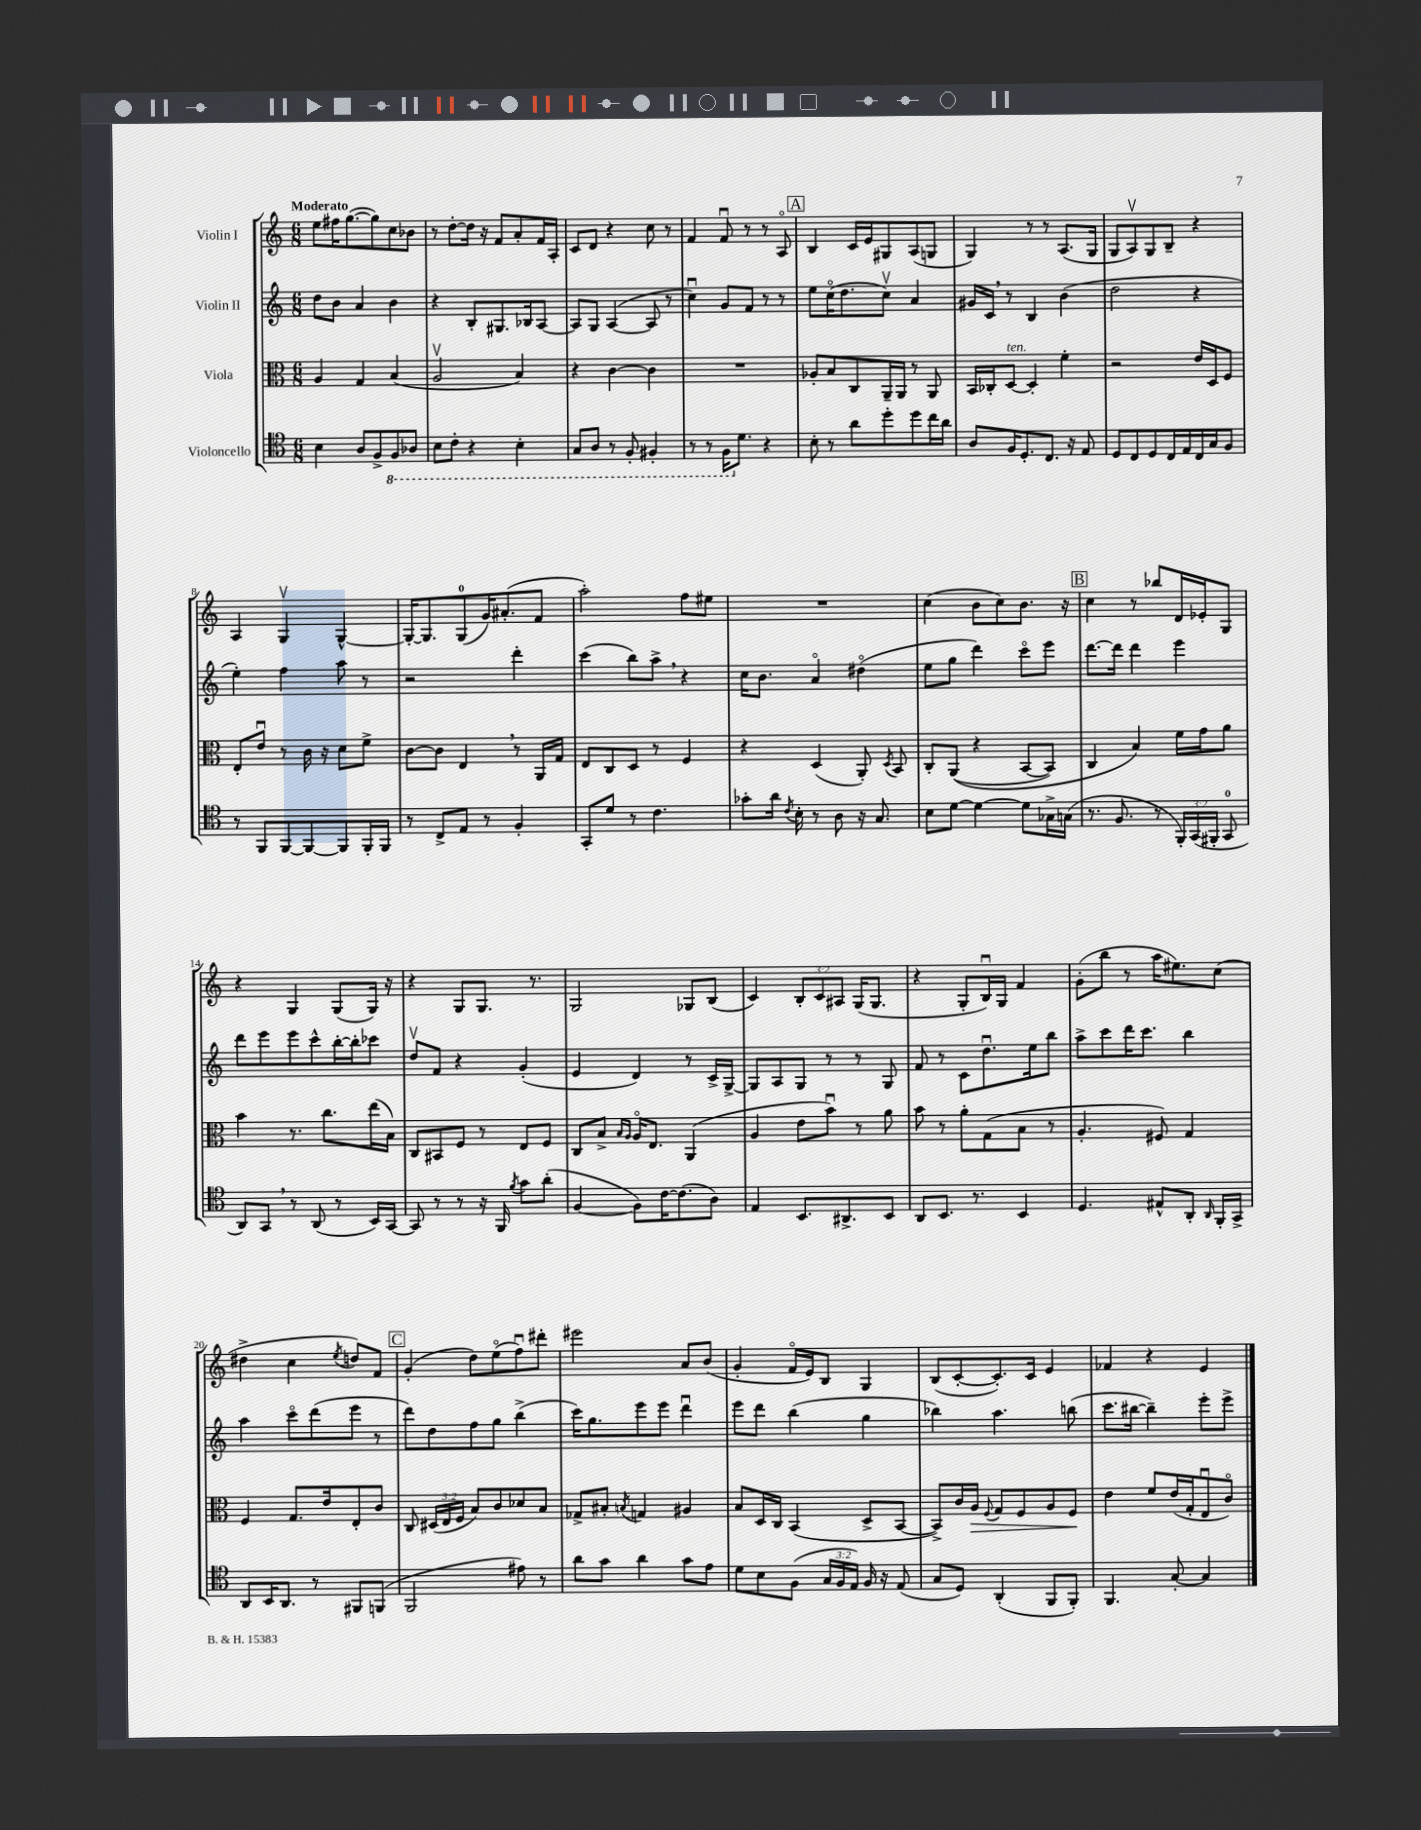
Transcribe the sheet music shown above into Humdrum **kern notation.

**kern	**kern	**dynam	**kern	**kern
*part4	*part3	*part3	*part2	*part1
*staff4	*staff3	*staff3	*staff2	*staff1
*I"Violoncello	*I"Viola	*	*I"Violin II	*I"Violin I
*clefC4	*clefC3	*	*clefG2	*clefG2
*k[]	*k[]	*	*k[]	*k[]
*M6/8	*M6/8	*	*M6/8	*M6/8
=1	=1	=1	=1	=1
!	!	!	!	!LO:TX:a:B:t=Moderato
4B\	4A/	.	8dd\L	8ee\L
.	.	.	8b\J	16ff#X\K
.	.	.	.	([8.gg\
8A/L	4G/	.	4a/	.
8F^/	.	.	.	8gg\])
*8ba	*	*	*	*
8FF/	(4B/	.	4b\	8cc\
8AA-X/J	.	.	.	8b-X\J
=2	=2	=2	=2	=2
8BB\L	2Av/	.	4r	8r
8C'\J	.	.	.	[8dd'\L
4r	.	.	8B'/L	16dd\Jk]
.	.	.	.	16r
.	.	.	8.G#X/	8f/L
4BB'\	4B/)	.	.	8a'/
.	.	.	16B-X/k	.
.	.	.	[8A/J	16f/L
.	.	.	.	16A'/JJ
=3	=3	=3	=3	=3
8GG/L	4r	.	8A/L]	8c/L
8AA/J	.	.	8G/J	8d/J
8r	[4c\	.	([4A/	4r
8FF'/	.	.	.	.
4FF#X'/	4c\]	.	8A/]	8cc\
.	.	.	8r	8r
=4	=4	=4	=4	=4
8r	2.r	.	4ccu\)	4f/
8r	.	.	.	.
16FF\KL	.	.	8g/L	8fu/
*X8ba	*	*	*	*
8.d\J	.	.	.	.
.	.	.	8f/J	8r
4r	.	.	8r	8r
.	.	.	8r	8A/
!!LO:REH:place=s1:t=A
=5	=5	=5	=5	=5
8B'\	8A-X'/L	.	8ee\L	4B/
8r	8B/	.	(16cc\K	.
.	.	.	8.dd\	.
8a\L	8C/	.	.	16c/LL
.	.	.	.	16e/J
8dd'\	16AA~/L	.	8ccv\J)	8G#X/
.	16AA/JJ	.	.	.
8dd\	8r	.	4a/	(8A/
16cc\L	8AA/	.	.	8Gn/J
16a\JJ	.	.	.	.
=6	=6	=6	=6	=6
8A/L	16BB/LL	.	16g#X/LL	4G/)
.	16C-X'/J	.	16c,/JJ	.
!	!LO:TX:a:i:t=ten.	!	!	!
16F/K	[8D/J	.	8r	.
8.D'/	.	.	.	.
.	4D'/]	.	4B/	8r
8.C/J	.	.	.	8r
.	4f'\	.	(4b\	(8.A/L
16r	.	.	.	.
8E/	.	.	.	.
.	.	.	.	16G/Jk
=7	=7	=7	=7	=7
8D/L	2r	.	2dd\	8G/L
8C/	.	.	.	8Av/)
8D/	.	.	.	8G/
16C/L	.	.	.	8B~/J
16E/	.	.	.	.
16C/	16e/LL	.	4r	4r
16G/J	16D/J	.	.	.
8F/J	8F/J	.	.	.
!!LO:LB:g=z
=8	=8	=8	=8	=8
8r	8E'/L	.	4ee'\)	4A/
8FF/L	8eu/J	.	.	.
[8FF/	8r	.	4ff\	4Gv/
8FF/_	16c\	.	.	.
.	16r	.	.	.
8FF/]	8d\L	.	8aa\	[4G^^/
16FF'/L	8f^\J	.	8r	.
16FF/JJ	.	.	.	.
=9	=9	=9	=9	=9
8r	[8c\L	.	2r	16G'/KL_
.	.	.	.	8.G/]
8C^/L	8c\J]	.	.	.
8E/J	4E,/	.	.	(8G/
8r	.	.	.	16g/K)
.	.	.	.	(8.a#X'/
4F'/	8r	.	4ddd'\	.
.	16AA/LL	.	.	8f/J
.	16G/JJ	.	.	.
=10	=10	=10	=10	=10
8GG'/L	8E/L	.	(4ccc\	2aa'\)
8d/J	8C/	.	.	.
8r	8D/J	.	8bb\L)	.
4.c\	8r	.	8aa^,\J	.
.	4F/	.	4r	8ff\L
.	.	.	.	8ee#X\J
=11	=11	=11	=11	=11
8g-X'\L	4r	.	16cc\KL	2.r
.	.	.	8.b\J	.
16a\Jk	.	.	.	.
8qc/	.	.	.	.
16B'\	.	.	.	.
8r	(4D/	.	4a/	.
8A\	.	.	.	.
16r	8AA'/)	.	(4dd#X\	.
8.G/	.	.	.	.
.	8qD/	.	.	.
.	8BB/	.	.	.
=12	=12	=12	=12	=12
8B\L	8C'/L	.	8ee\L	(4cc\
[8d\J	((8AA/J	.	8gg\J	.
4d\_	4r	.	4ddd\)	8b\L
.	.	.	.	8cc\)
8d\L]	[8BB/L	.	8ccc\L	8.b\J
16G-X^\L	8BB/J])	.	8eee\J	.
(16Gn\JJ	.	.	.	16r
!!LO:REH:place=s1:t=B
=13	=13	=13	=13	=13
8.r	4C/	.	[8.ddd\L	4cc\
8.F/	.	.	16ddd\Jk]	.
.	4B/)	.	4ddd\	8r
8r	.	.	.	8bb-X/L
24FF'/LL)	16f\LL	.	4eee\	16d/L
(24GG/	.	.	.	.
.	16g\J	.	.	16e-X'/J
24FF#X'/JJ	.	.	.	.
8GG/	8a\J	.	.	8G/J
!!LO:LB:g=z
=14	=14	=14	=14	=14
8AA/L)	4b\	.	8ddd\L	4r
8GG,/J	.	.	8eee\	.
8r	8.r	.	8eee\	4G/
(8AA/	.	.	8ccc^^\	.
.	8.cc\L	.	.	.
8r	.	.	[16bb'\L	(8G/L
.	.	.	16bb'\J]	.
16BB/LL)	(16ee\L	.	8ccc-X\J	16G/Jk)
[16GG/JJ	16B\JJ)	.	.	16r
=15	=15	=15	=15	=15
8GG/]	8C/L	.	8ddv/L	4r
8r	8BB#X/	.	8f/J	.
8r	8F/J	.	4r	8G/L
16r	8r	.	.	8.G/J
16FF/	.	.	.	.
8qf/	.	.	.	.
8g\L	8E/L	.	(4g'/	.
.	.	.	.	8.r
(8a'\J	8F/J	.	.	.
=16	=16	=16	=16	=16
[4F/	8C/L	.	4e/	2G/
.	8B^/J	.	.	.
.	16qqB/LL	.	.	.
.	16qqA/JJ	.	.	.
8F\L])	16A/KL	.	4d/)	.
.	8.E/J	.	.	.
[16c\K	.	.	.	.
(8.c\]	.	.	.	.
.	(4AA/	.	8r	8G-X/L
8A\J)	.	.	16c^/LL	(8B/J
.	.	.	[16G^/JJ	.
=17	=17	=17	=17	=17
4E/	4A/	.	8G/L]	4c/)
.	.	.	8A/	.
8.BB/L	8e\L	.	8G/J	12B'/L
.	.	.	.	12c/
.	8bu\J)	.	8r	.
.	.	.	.	12A#X/J
8.AA#X^/	.	.	.	.
.	8r	.	8r	(16G/KL
.	.	.	.	8.G/J
8BB/J	8a\	.	8G/	.
=18	=18	=18	=18	=18
8AA/L	8b\	.	8f/	4r
8.BB/J	8r	.	8r	.
.	8a'\L	.	8c\L	8G'/L
8.r	.	.	.	.
.	(8G\	.	8.ddu\	16Bu/L)
.	.	.	.	16G/JJ
4BB/	8B\J	.	.	4f/
.	.	.	16ee\k	.
.	8r	.	8bb\J	.
=19	=19	=19	=19	=19
4.D/	4.A'/	.	8aa^\L	(8g'\L
.	.	.	8ccc\	8bb\J
.	.	.	16ddd\K	8r
.	.	.	8.ccc\J	.
8E#X^^/L	8F#X/)	.	.	16aa\KL
.	.	.	.	8.ee#X\)
8AA'/J	4G/	.	4bb\	.
16qqAA/	.	.	.	.
16FF'/LL	.	.	.	(8cc\J
16GG^/JJ	.	.	.	.
!!LO:LB:g=z
=20	=20	=20	=20	=20
8AA/L	4F/	.	4aa\	4dd#X^\
16BB/K	.	.	.	.
8.AA/J	.	.	.	.
.	8.G/L	.	8ccc\L	4cc\
8r	.	.	(8ddd\	.
.	16e/k	.	.	.
.	.	.	.	8qee/
8FF#X/L	8E'/	.	8eee\J	8ddn/L)
(8FFn/J	8c/J	.	8r	8f/J
!!LO:REH:place=s1:t=C
=21	=21	=21	=21	=21
2FF/	8C/	.	8ddd\L)	(4g'/
.	(24D#X/LL	.	8dd\	.
.	24E/	.	.	.
.	24F/JJ	.	.	.
.	8B/L)	.	8ff\	8dd\L)
.	8c/	.	8gg\J	(8ee\
8e#X\)	8d-X/	.	(4bb^\	8ffu\)
8r	8B/J	.	.	8ddd#X'\J
=22	=22	=22	=22	=22
8a\L	8G-X^/L	.	16ccc\KL)	2eee#X\
.	.	.	8.gg\	.
8g\J	8B#X'/J	.	.	.
.	8qBn/	.	.	.
4a\	4Gn/	.	8eee\	.
.	.	.	8eee\J	.
8g\L	4A#X/	.	4dddu\	8a/L
8e\J	.	.	.	(8b/J
=23	=23	=23	=23	=23
8d\L	8B/L	.	8eee\L	4g'/
8B\	16D/L	.	8ddd\J	.
.	16C/JJ	.	.	.
(8F\J	(4BB/	.	(4bb\	16f/LL
.	.	.	.	16e/J)
24G/LL	.	.	.	8B/J
24F/	.	.	.	.
24E/JJ)	.	.	.	.
16F/	8D^/L	.	4gg\	4G/
16r	.	.	.	.
(8E/	[8BB/J	.	.	.
=24	=24	=24	=24	=24
8G/L	8BB^/L])	.	4bb-X\)	(8B/L
8D/J)	16c/L	.	.	[8c'/
!	!	!LO:HP:b	!	!
.	16A/JJ	>	.	.
.	8qqF/	.	.	.
(4AA'/	8G/L	.	4.aa\	8.c'/])
.	8F/	.	.	.
.	.	.	.	16c/Jk
8FF/L	8A/	.	.	4e/
8FF'/J)	8F/J	.	(8bbn\	.
.	.	]	.	.
=25	=25	=25	=25	=25
4.FF/	4e\	.	8.ccc\L	4f-X/
.	.	.	[16bb#X\Jk	.
.	8f/L	.	4bb#~\])	4r
[8G'/	(16e/L	.	.	.
.	16G'/J	.	.	.
4G/]	8Eu/	.	8eee'\L	4e/
.	8c/J)	.	8eee^\J	.
==	==	==	==	==
*-	*-	*-	*-	*-
